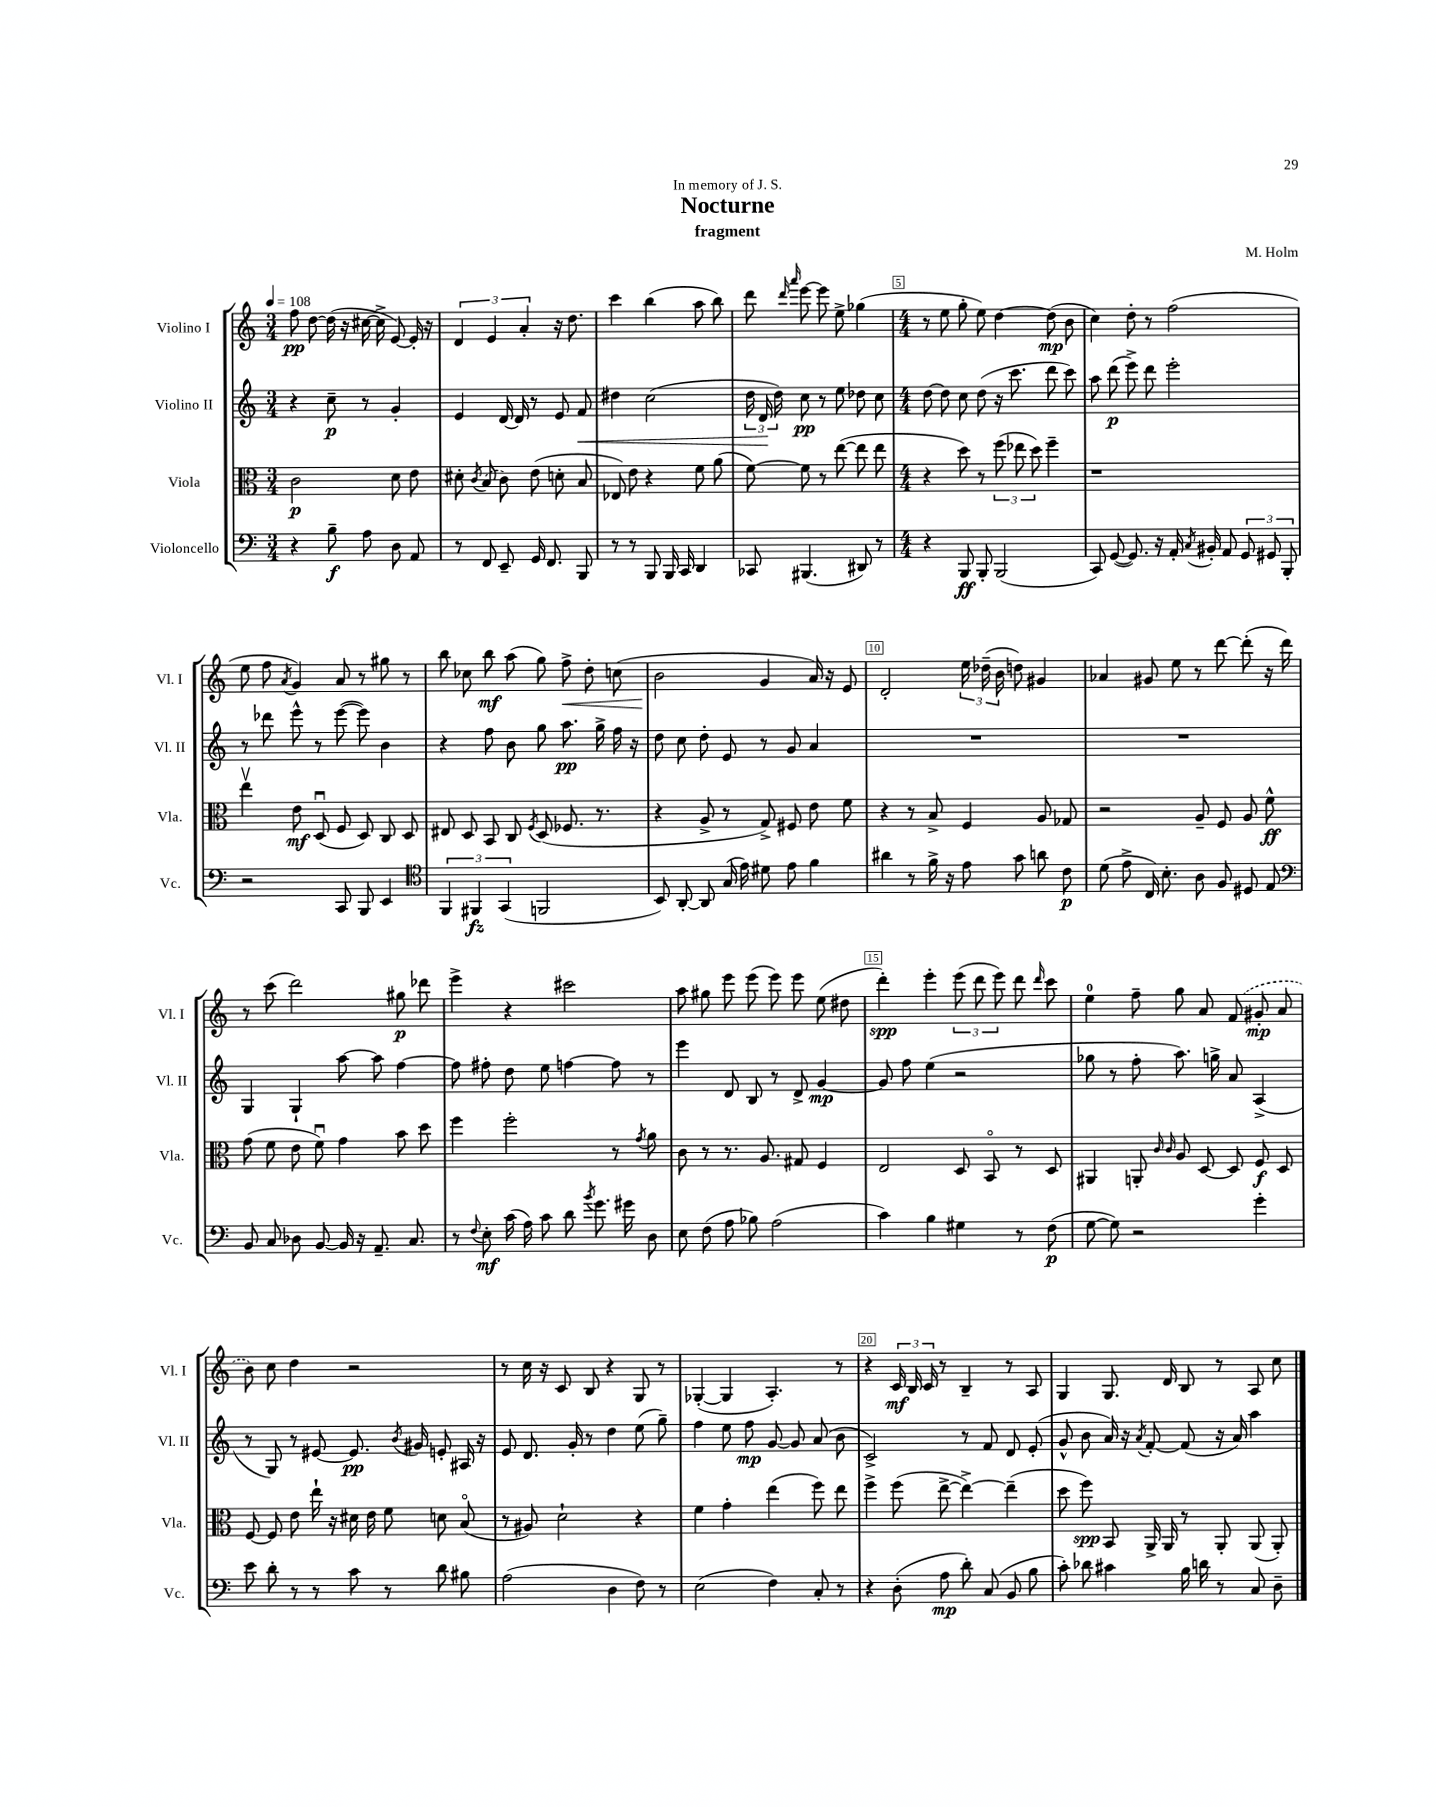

**kern	**kern	**kern	**kern
*staff4	*staff3	*staff2	*staff1
*clefF4	*clefC3	*clefG2	*clefG2
*k[]	*k[]	*k[]	*k[]
*M3/4	*M3/4	*M3/4	*M3/4
*MM108	*MM108	*MM108	*MM108
4r	2c	4r	8ff
.	.	.	[8dd
8B~	.	8cc~	(16dd]
.	.	.	16r
8A	.	8r	[16cc#
.	.	.	16cc#^]
8D	8d	4g'	[8e)
8AA	8e	.	16e']
.	.	.	16r
=	=	=	=
8r	8d#'	4e	6d
.	8qc	.	.
8FF	(8B	.	.
.	.	.	6e
8EE~	8c)	[16d	.
.	.	16d]	.
.	.	.	6a'
16GG	(8e	8r	.
8.FF	.	.	.
.	8d'	8e	16r
.	.	.	8.dd
8BBB	8B	8f	.
=	=	=	=
8r	8E-)	4dd#	4ccc
8r	8e	.	.
8BBB	4r	(2cc	(4bb
16BBB	.	.	.
16CC	.	.	.
4DD	8f	.	8aa
.	(8a	.	8bb)
=	=	=	=
8CC-	[8f)	24dd	8ddd
.	.	24d	.
.	.	24dd)	.
.	.	.	16qqddd
.	.	.	16qqaaa
(4.BBB#	8f]	8cc	[8eee
.	8r	8r	8eee]
.	([8ee	8ee	8ee^
8DD#)	8ee]	8dd-	(4gg-
8r	8ee	8cc	.
=	=	=	=
*M4/4	*M4/4	*M4/4	*M4/4
4r	4r	[8dd	8r
.	.	8dd]	8ee
8BBB	8dd)	8cc	8gg'
8BBB'	8r	(8dd	8ee)
(2BBB	(12ff	16r	[4dd
.	.	8.ccc	.
.	12ee-	.	.
.	12dd)	.	.
.	4ff~	8ddd	(8dd]
.	.	8ccc)	8b
=	=	=	=
8CC)	1r	8aa	4cc)
([8GG	.	(8ddd	.
8.GG])	.	8eee^)	8dd'
.	.	8ddd	8r
16r	.	.	.
16AA'	.	2eee'	(2ff
8qC	.	.	.
16BB#'	.	.	.
8AA	.	.	.
12GG	.	.	.
12GG#	.	.	.
12BBB'	.	.	.
=	=	=	=
2r	4eev	8r	8ee
.	.	8ddd-	8ff
.	.	.	8qa
.	8e	8eee^^	4g)
.	(8Du	8r	.
8CC	8F	([8eee	8a
8BBB	8D)	8eee])	8r
4EE	8C	4b	8gg#
.	8D	.	8r
=	=	=	=
*clefC4	*	*	*
6FF	8E#	4r	8bb
.	8D	.	8cc-
6FF#	.	.	.
.	8BB	8ff	8bb
(6GG	.	.	.
.	8C	8b	(8aa
.	8qF	.	.
2FF	(8D	8gg	8gg)
.	8.F-	8.aa	8ff^
.	.	.	8dd'
.	8.r	16gg^	.
.	.	16ff	(8cc
.	.	16r	.
=	=	=	=
8BB)	4r	8dd	2b
[8AA'	.	8cc	.
8AA]	8A^	8dd'	.
(16G	8r	8e	.
16e)	.	.	.
8d#	8G^)	8r	4g
8e	8F#	8g	.
4f	8e	4a	16a)
.	.	.	16r
.	8f	.	8e
=	=	=	=
4a#	4r	1r	2d'
8r	8r	.	.
16f^	8B^	.	.
16r	.	.	.
8e	4F	.	24ee
.	.	.	(24dd-~
.	.	.	24b
8g	.	.	8dd)
8a	8A	.	4g#
8c	8G-	.	.
=	=	=	=
(8d	2r	1r	4a-
8e^	.	.	.
16C)	.	.	8g#
8.B'	.	.	.
.	.	.	8ee
8A	8A~	.	8r
8F	8F	.	[8ddd
8D#	8A	.	(8ddd']
8E	8f^^	.	16r
.	.	.	16ddd)
=	=	=	=
*clefF4	*	*	*
8BB	(8g	4G	8r
8C	8f	.	(8ccc
8D-	8e	4G`	2ddd)
[8BB	8fu)	.	.
16BB]	4g	[8aa	.
16r	.	.	.
8.AA~	.	8aa]	.
.	8b	[4ff	8gg#
8.C	.	.	.
.	8dd	.	8ddd-
=	=	=	=
8r	4ff	8ff]	4eee^
8qqF	.	.	.
8E'	.	8ff#'	.
(16c	2ff'	8dd	4r
16A)	.	.	.
8c	.	8ee	.
8d	.	[4ff	2ccc#
8qb	.	.	.
8.g	.	.	.
.	8r	8ff]	.
16g#	.	.	.
.	8qg	.	.
8D	8a	8r	.
=	=	=	=
8E	8c	4eee	8aa
(8F	8r	.	8gg#
8A	8.r	8d	8eee
8B-)	.	8B	(8eee
.	8.A	.	.
(2A	.	8r	8eee)
.	8G#	8d^	8eee
.	4F	[4g	(8ee
.	.	.	8dd#
=	=	=	=
4c)	2E	8g]	4ddd')
.	.	8ff	.
4B	.	(4ee	4eee'
4G#	8D	2r	(12eee
.	.	.	12ddd
.	8BBo	.	.
.	.	.	12eee)
8r	8r	.	8ddd
.	.	.	16qqddd
(8F	8D	.	8ccc
=	=	=	=
[8G	4AA#	8gg-	4ee
8G])	.	8r	.
2r	8AA'	8ff'	8ff~
.	16qqc	.	.
.	16qqc	.	.
.	8A	8.aa)	8gg
.	[8D	.	8a
.	.	16gg^	.
.	8D]	8a	(8f
4g'	8F	(4A^	8g#'
.	8D	.	8a
=	=	=	=
8e	[8F	8r	8b)
8d'	8F]	8G)	8cc
8r	8e	8r	4dd
8r	16ee`	[8e#	.
.	16r	.	.
8c	16d#	8.e#]	2r
.	16e	.	.
8r	8f	.	.
.	.	8qb	.
.	.	16g#	.
8d	8d	8e'	.
8B#	(8Bo	16A#	.
.	.	16r	.
=	=	=	=
(2A	8r	8e	8r
.	8A#)	8.d	16cc
.	.	.	16r
.	2d`	.	8c
.	.	16g'	.
.	.	8r	8B
4D	.	4dd	4r
8F)	4r	(8ee	8G
8r	.	8gg~)	8r
=	=	=	=
(2E	4f	4ff	([4G-'
.	4g'	8ee	4G-]
.	.	8ff	.
4F)	(4ee	[8g	4.A')
.	.	8g]	.
8C'	8ff)	(8a	.
8r	8ee	8b	8r
=	=	=	=
4r	4ff^	2c^)	4r
(8D'	(8ff	.	24c
.	.	.	24B
.	.	.	24c
8A	[8ee^	.	8r
8d')	4ee^_)	8r	4B~
(8C	.	8f	.
8BB	(4ee~]	8d	8r
8B	.	(8e'	8A
=	=	=	=
8c')	8dd	8g^^	4G
8d-	8ff)	8b	.
4c#	8BB	16a)	8.G
.	.	16r	.
.	.	8qa	.
.	16AA^	[8f'	.
.	16AA	.	16d
16B	8r	(8f]	8B
16d	.	.	.
8r	8AA'	16r	8r
.	.	16a)	.
8C	(8AA	4aa	8A
8D~	8AA')	.	8cc
==	==	==	==
*-	*-	*-	*-
